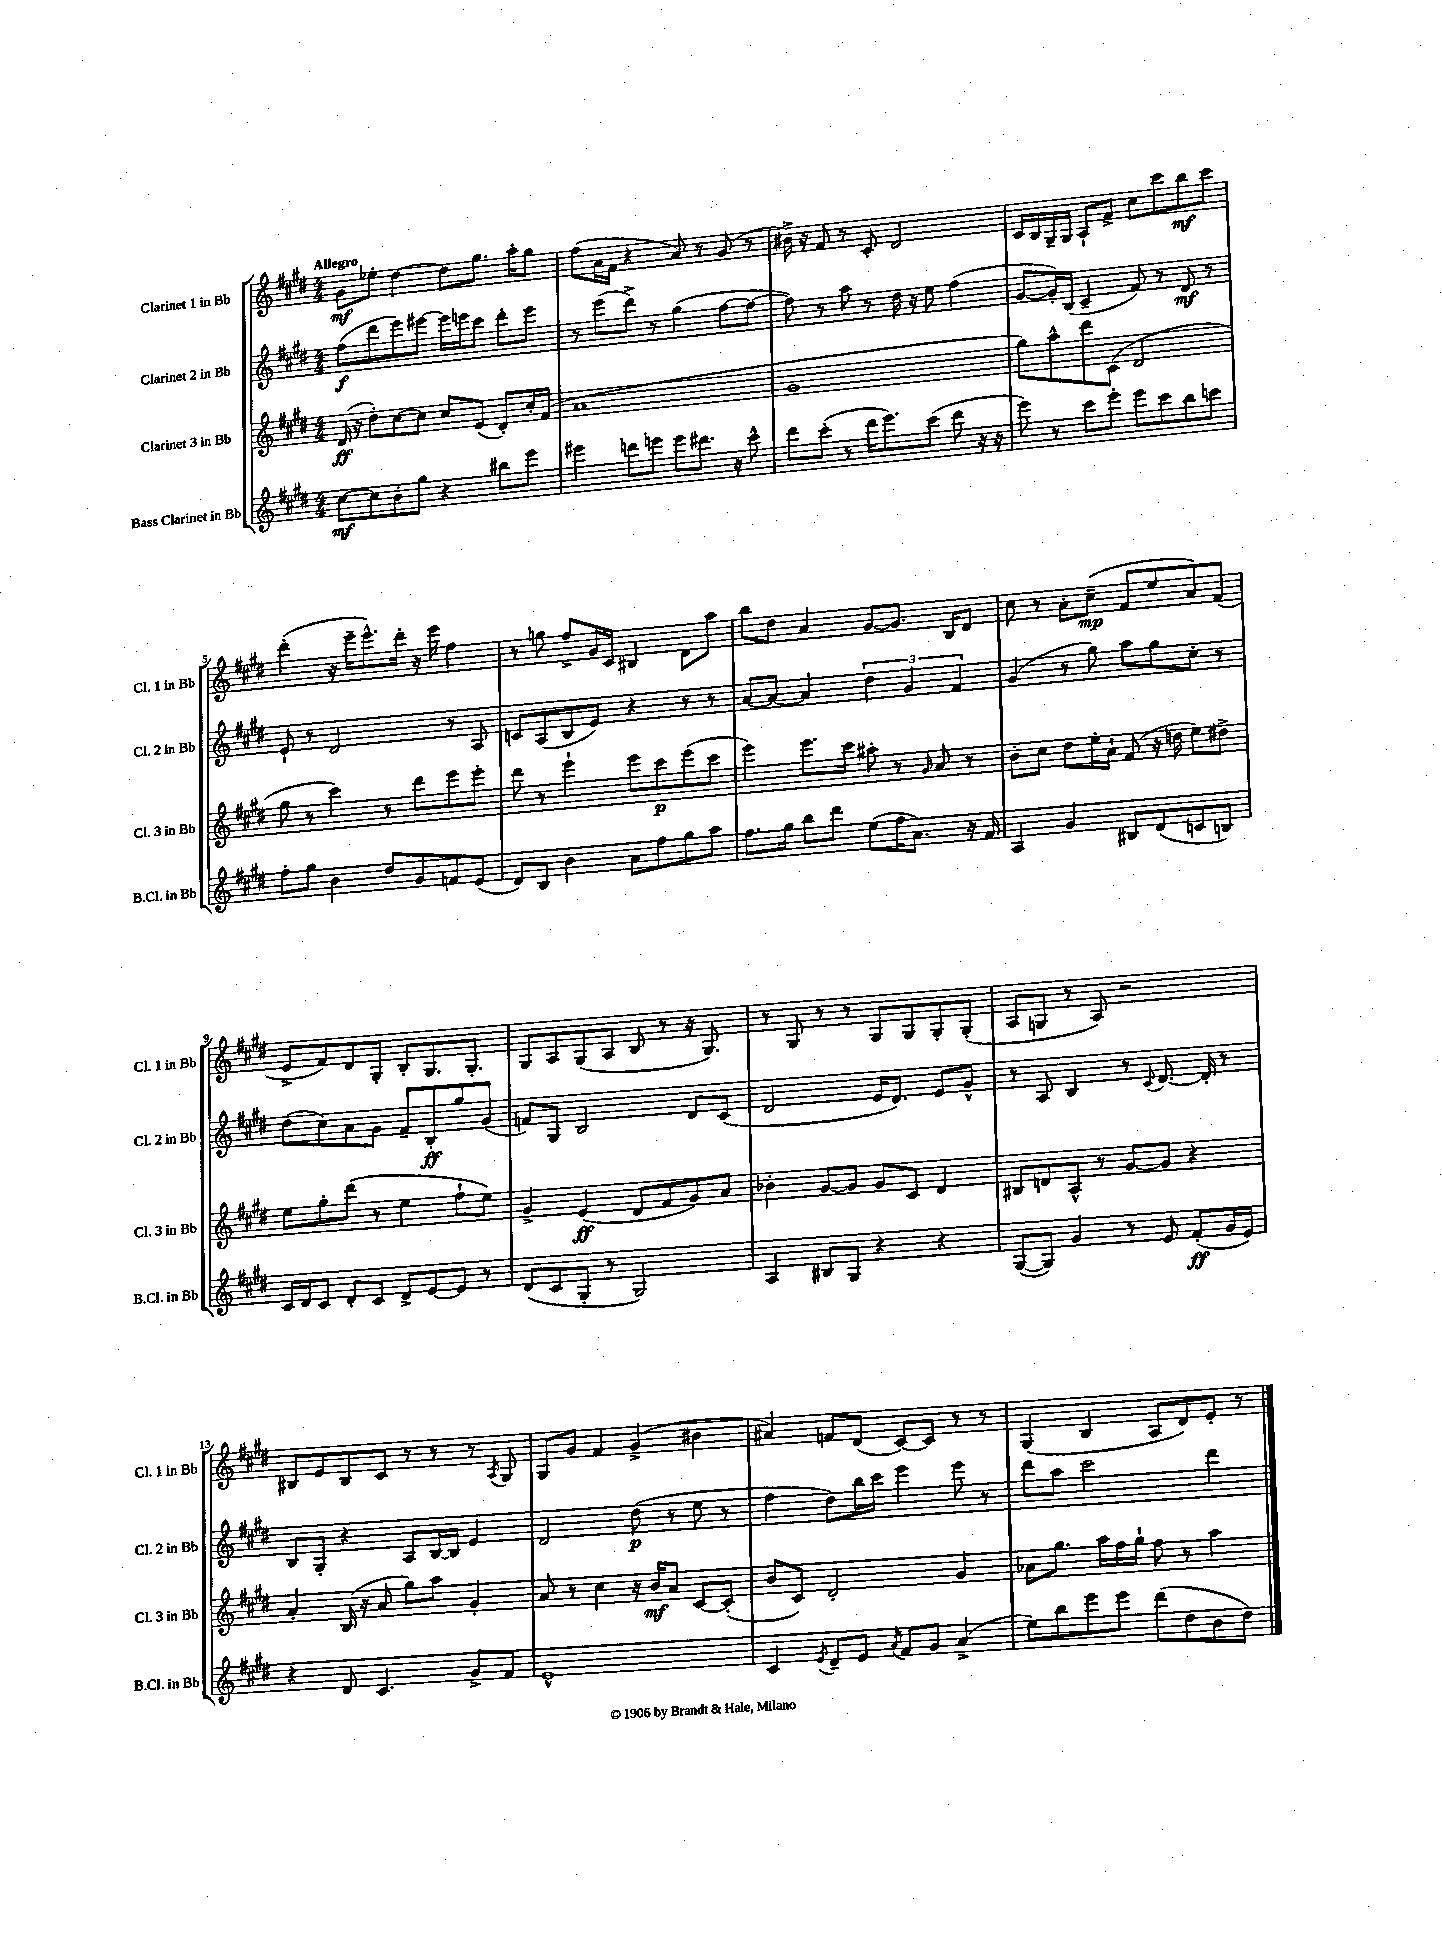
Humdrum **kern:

**kern	**dynam	**kern	**dynam	**kern	**dynam	**kern	**dynam
*part4	*part4	*part3	*part3	*part2	*part2	*part1	*part1
*staff4	*staff4	*staff3	*staff3	*staff2	*staff2	*staff1	*staff1
*I"Bass Clarinet in Bb	*	*I"Clarinet 3 in Bb	*	*I"Clarinet 2 in Bb	*	*I"Clarinet 1 in Bb	*
*I'B.Cl. in Bb	*	*I'Cl. 3 in Bb	*	*I'Cl. 2 in Bb	*	*I'Cl. 1 in Bb	*
*clefG2	*	*clefG2	*	*clefG2	*	*clefG2	*
*k[f#c#g#d#]	*	*k[f#c#g#d#]	*	*k[f#c#g#d#]	*	*k[f#c#g#d#]	*
*M4/4	*	*M4/4	*	*M4/4	*	*M4/4	*
=1	=1	=1	=1	=1	=1	=1	=1
!	!	!	!	!	!	!LO:TX:a:B:t=Allegro	!
[8cc#\L	mf	(16d#/	ff	(8ff#\L	f	8g#\L	mf
.	.	16r	.	.	.	.	.
8cc#\]	.	8dd#'\L)	.	8ddd#\	.	8ee-X'\J	.
8b'\	.	[8cc#\	.	8eee\)	.	[4dd#\	.
8gg#\J	.	8cc#\J]	.	[8eee#X\J	.	.	.
4r	.	8cc#/L	.	16eee#\LL]	.	8dd#\L]	.
.	.	.	.	16eeen\J	.	.	.
.	.	(8e/J	.	8ccc#\J	.	8.gg#\J	.
8bb#X\L	.	8d#'/L)	.	8ddd#'\L	.	.	.
.	.	.	.	.	.	16aa'\KL	.
8eee\J	.	16cc#'/L	.	8eee\J	.	8gg#\J	.
.	.	(16f#/JJ	.	.	.	.	.
=2	=2	=2	=2	=2	=2	=2	=2
4eee#X\	.	1a	.	8r	.	(8ff#\L	.
.	.	.	.	(8eee\L	.	16a\L	.
.	.	.	.	.	.	16f#\JJ	.
8dddn\L	.	.	.	8ddd#^\J)	.	4r	.
8eeen\J	.	.	.	8r	.	.	.
8eee\L	.	.	.	(4gg#\	.	8a/)	.
8.ddd#X\J	.	.	.	.	.	8r	.
.	.	.	.	[8ff#\L	.	(8g#/	.
16r	.	.	.	.	.	.	.
8ccc#^^\	.	.	.	8ff#\J_	.	8r	.
=3	=3	=3	=3	=3	=3	=3	=3
8ddd#\L	.	1g#	.	8ff#\])	.	16b#X^\)	.
.	.	.	.	.	.	16r	.
(8ccc#'\J	.	.	.	8r	.	8f#/	.
8r	.	.	.	8aa\	.	8r	.
16ddd#\KL	.	.	.	8r	.	8c#'/	.
8.eee\)	.	.	.	.	.	.	.
.	.	.	.	16dd#\	.	2d#/	.
.	.	.	.	16r	.	.	.
(8ccc#\J	.	.	.	8ee\	.	.	.
8ddd#\	.	.	.	(4ff#\	.	.	.
16r	.	.	.	.	.	.	.
16r	.	.	.	.	.	.	.
=4	=4	=4	=4	=4	=4	=4	=4
8eee\)	.	8gg#\L)	.	[8g#/L	.	16c#/LL	.
.	.	.	.	.	.	16B/	.
8r	.	8aa^^\	.	16g#'/L])	.	16G#~/	.
.	.	.	.	(16B/JJ	.	16G#/JJ	.
8ccc#\L	.	8ddd#\	.	4c#~/	.	8A`/L	.
8eee'\J	.	(8c#\J	.	.	.	8f#^/J	.
8eee\L	.	2d#/	.	8f#/)	.	8cc#\L	.
8ccc#\	.	.	.	8r	.	8ccc#\	.
8bb\	.	.	.	8d#/	mf	8bb\	mf
8cccn\J	.	.	.	8r	.	8ccc#\J	.
!!LO:LB:g=z
=5	=5	=5	=5	=5	=5	=5	=5
8ff#'\L	.	8gg#\	.	8e`/	.	(4ddd#'\	.
8gg#\J	.	8r	.	8r	.	.	.
4b\	.	4ccc#\)	.	2d#/	.	16r	.
.	.	.	.	.	.	16eee~\KL	.
.	.	.	.	.	.	8.eee^^\)	.
8dd#/L	.	8r	.	.	.	.	.
.	.	.	.	.	.	16ddd#'\Jk	.
8g#/	.	8ddd#\L	.	.	.	16r	.
.	.	.	.	.	.	16eee\	.
8fn/	.	8eee\	.	8r	.	4ff#\	.
(8e/J	.	8eee'\J	.	8A/	.	.	.
=6	=6	=6	=6	=6	=6	=6	=6
8d#/L)	.	8ddd#\	.	8cn/L	.	8r	.
8B/J	.	8r	.	(8A/	.	8ggn\	.
4b\	.	4eee`\	.	8B/	.	8ff#^/L	.
.	.	.	.	8e/J)	.	16g#/L	.
.	.	.	.	.	.	16c#/JJ	.
8a\L	.	8eee\L	.	4r	.	4B#X/	.
8ff#\	.	8ccc#\	p	.	.	.	.
8gg#\	.	(8eee\	.	8r	.	8d#\L	.
8aa\J	.	8ccc#\J	.	8r	.	8aa\J	.
=7	=7	=7	=7	=7	=7	=7	=7
8.ff#\L	.	4eee\)	.	[8a/L	.	8bb\L	.
.	.	.	.	8a/J_	.	8dd#\J	.
16gg#\Jk	.	.	.	.	.	.	.
8bb\L	.	8.eee\L	.	4a/]	.	4a/	.
8ddd#\J	.	.	.	.	.	.	.
.	.	16ccc#\Jk	.	.	.	.	.
(8ee\L	.	8aa#X'\	.	6dd#\	.	[8g#/L	.
16ff#\K	.	8r	.	.	.	8.g#/J]	.
.	.	.	.	6g#/	.	.	.
8.a\J)	.	.	.	.	.	.	.
.	.	16qqg#/	.	.	.	.	.
.	.	8a/	.	.	.	.	.
.	.	.	.	.	.	16B/KL	.
.	.	.	.	6f#/	.	.	.
16r	.	8r	.	.	.	8d#/J	.
16f#/	.	.	.	.	.	.	.
=8	=8	=8	=8	=8	=8	=8	=8
4A/	.	8b'\L	.	(4g#/	.	8cc#\	.
.	.	8cc#\J	.	.	.	8r	.
4g#/	.	8dd#\L	.	8r	.	8a'\L	.
.	.	16ee'\L	.	8gg#\)	.	(8cc#~\J	mp
.	.	16a`\JJ	.	.	.	.	.
8B#X/L	.	(8f#/	.	8aa\L	.	8f#/L	.
(8d#/	.	16r	.	8gg#\	.	8ee/	.
.	.	16ddn\	.	.	.	.	.
8cn/	.	8ee\L)	.	8cc#'\J	.	8a/)	.
8Bn/J)	.	8dd#X^\J	.	8r	.	(8f#/J	.
!!LO:LB:g=z
=9	=9	=9	=9	=9	=9	=9	=9
16c#/LL	.	8ee\L	.	(8dd#\L	.	8e^/L	.
16d#/J	.	.	.	.	.	.	.
8c#/J	.	8gg#'\	.	8cc#\)	.	8f#/)	.
8d#'/L	.	(8ddd#\J	.	8a\	.	8d#/	.
8c#/J	.	8r	.	8g#\J	.	8G#'/J	.
8d#^/L	.	4ee\	.	8f#~/L	.	8B'/L	.
[8e/	.	.	.	8B'/	ff	8.G#/	.
8e/J]	.	8ff#`\L	.	8gg#/	.	.	.
.	.	.	.	.	.	8.G#'/J	.
8r	.	8ee\J)	.	(8g#/J	.	.	.
=10	=10	=10	=10	=10	=10	=10	=10
(8d#/L	.	4g#^/	.	8fn/L)	.	8G#/L	.
8c#/	.	.	.	8G#/J	.	8A/	.
8G#'/J	.	(4e/	ff	2B/	.	(8G#/	.
8r	.	.	.	.	.	8A/J	.
2G#/)	.	8d#/L	.	.	.	8B/	.
.	.	8f#/	.	.	.	8r	.
.	.	8g#/)	.	8d#/L	.	16r	.
.	.	.	.	.	.	8.G#/)	.
.	.	8a/J	.	(8c#/J	.	.	.
=11	=11	=11	=11	=11	=11	=11	=11
4A/	.	4b-X'\	.	2d#/	.	8r	.
.	.	.	.	.	.	8G#/	.
8B#X/L	.	[8g#/L	.	.	.	8r	.
8G#/J	.	8g#/J]	.	.	.	8r	.
4r	.	8g#/L	.	16e/KL	.	8G#/L	.
.	.	.	.	8.d#/J)	.	.	.
.	.	8c#/J	.	.	.	8G#/	.
4r	.	4d#/	.	8e/L	.	8G#'/	.
.	.	.	.	8g#^^/J	.	(8G#'/J	.
=12	=12	=12	=12	=12	=12	=12	=12
([8G#/L	.	8B#X/L	.	8r	.	8A/L	.
8G#/J])	.	8dn/	.	8A/	.	8Gn/J	.
4g#/	.	8A^^/J	.	4B/	.	8r	.
.	.	8r	.	.	.	8A/)	.
8r	.	[8g#/L	.	8r	.	2r	.
.	.	.	.	8qqc#/	.	.	.
8e/	.	8g#/J]	.	[8.d#/	.	.	.
(8f#'/L	ff	4r	.	.	.	.	.
.	.	.	.	16d#'/]	.	.	.
16g#/L	.	.	.	8r	.	.	.
16e/JJ)	.	.	.	.	.	.	.
!!LO:LB:g=z
=13	=13	=13	=13	=13	=13	=13	=13
4r	.	4a'/	.	8B/L	.	8B#X/L	.
.	.	.	.	8G#'/J	.	8e/	.
8d#/	.	(16B/	.	4r	.	8B#/	.
.	.	16r	.	.	.	.	.
4.c#/	.	8a/	.	.	.	8c#/J	.
.	.	8gg#\L)	.	8A/L	.	8r	.
.	.	8aa\J	.	[16B/L	.	8r	.
.	.	.	.	16B/JJ]	.	.	.
8g#^/L	.	4g#'/	.	4e/	.	8r	.
.	.	.	.	.	.	8qA/	.
8f#/J	.	.	.	.	.	8G#/	.
=14	=14	=14	=14	=14	=14	=14	=14
1e^^	.	8a/	.	2d#/	.	8G#/L	.
.	.	8r	.	.	.	8g#/J	.
.	.	4cc#\	.	.	.	4f#/	.
.	.	16r	.	(8dd#\	p	(4g#^/	.
.	.	16b/KL	mf	.	.	.	.
.	.	8a/J	.	8r	.	.	.
.	.	[8c#/L	.	8ee\	.	4b#X\	.
.	.	(8c#'/J]	.	8r	.	.	.
=15	=15	=15	=15	=15	=15	=15	=15
4c#/	.	8b/L	.	4ff#\	.	4a#X/)	.
.	.	8c#/J)	.	.	.	.	.
8qe/	.	.	.	.	.	.	.
8d#~/L	.	2d#'/	.	8dd#\L)	.	8fn/L	.
8e/J	.	.	.	16bb\L	.	(8d#/J	.
.	.	.	.	16ccc#\JJ	.	.	.
8qa/	.	.	.	.	.	.	.
8f#/L	.	.	.	4eee\	.	[8c#/L)	.
8g#/J	.	.	.	.	.	8c#/J]	.
(4a^/	.	4g#/	.	8eee\	.	8r	.
.	.	.	.	8r	.	8r	.
=16	=16	=16	=16	=16	=16	=16	=16
8ee\L)	.	8a-X\L	.	8ddd#\L	.	(4G#/	.
8bb\	.	8.gg#\J	.	8aa\J	.	.	.
8eee\	.	.	.	2ccc#\	.	4B/	.
.	.	16aa\LL	.	.	.	.	.
8eee\J	.	16ff#\	.	.	.	.	.
.	.	16gg#`\JJ	.	.	.	.	.
(8ddd#\L	.	8ff#\	.	.	.	8A/L	.
8dd#\	.	8r	.	.	.	8d#/)	.
8b\	.	4aa\	.	4ddd#\	.	8e'/J	.
8dd#\J)	.	.	.	.	.	8r	.
==	==	==	==	==	==	==	==
*-	*-	*-	*-	*-	*-	*-	*-
